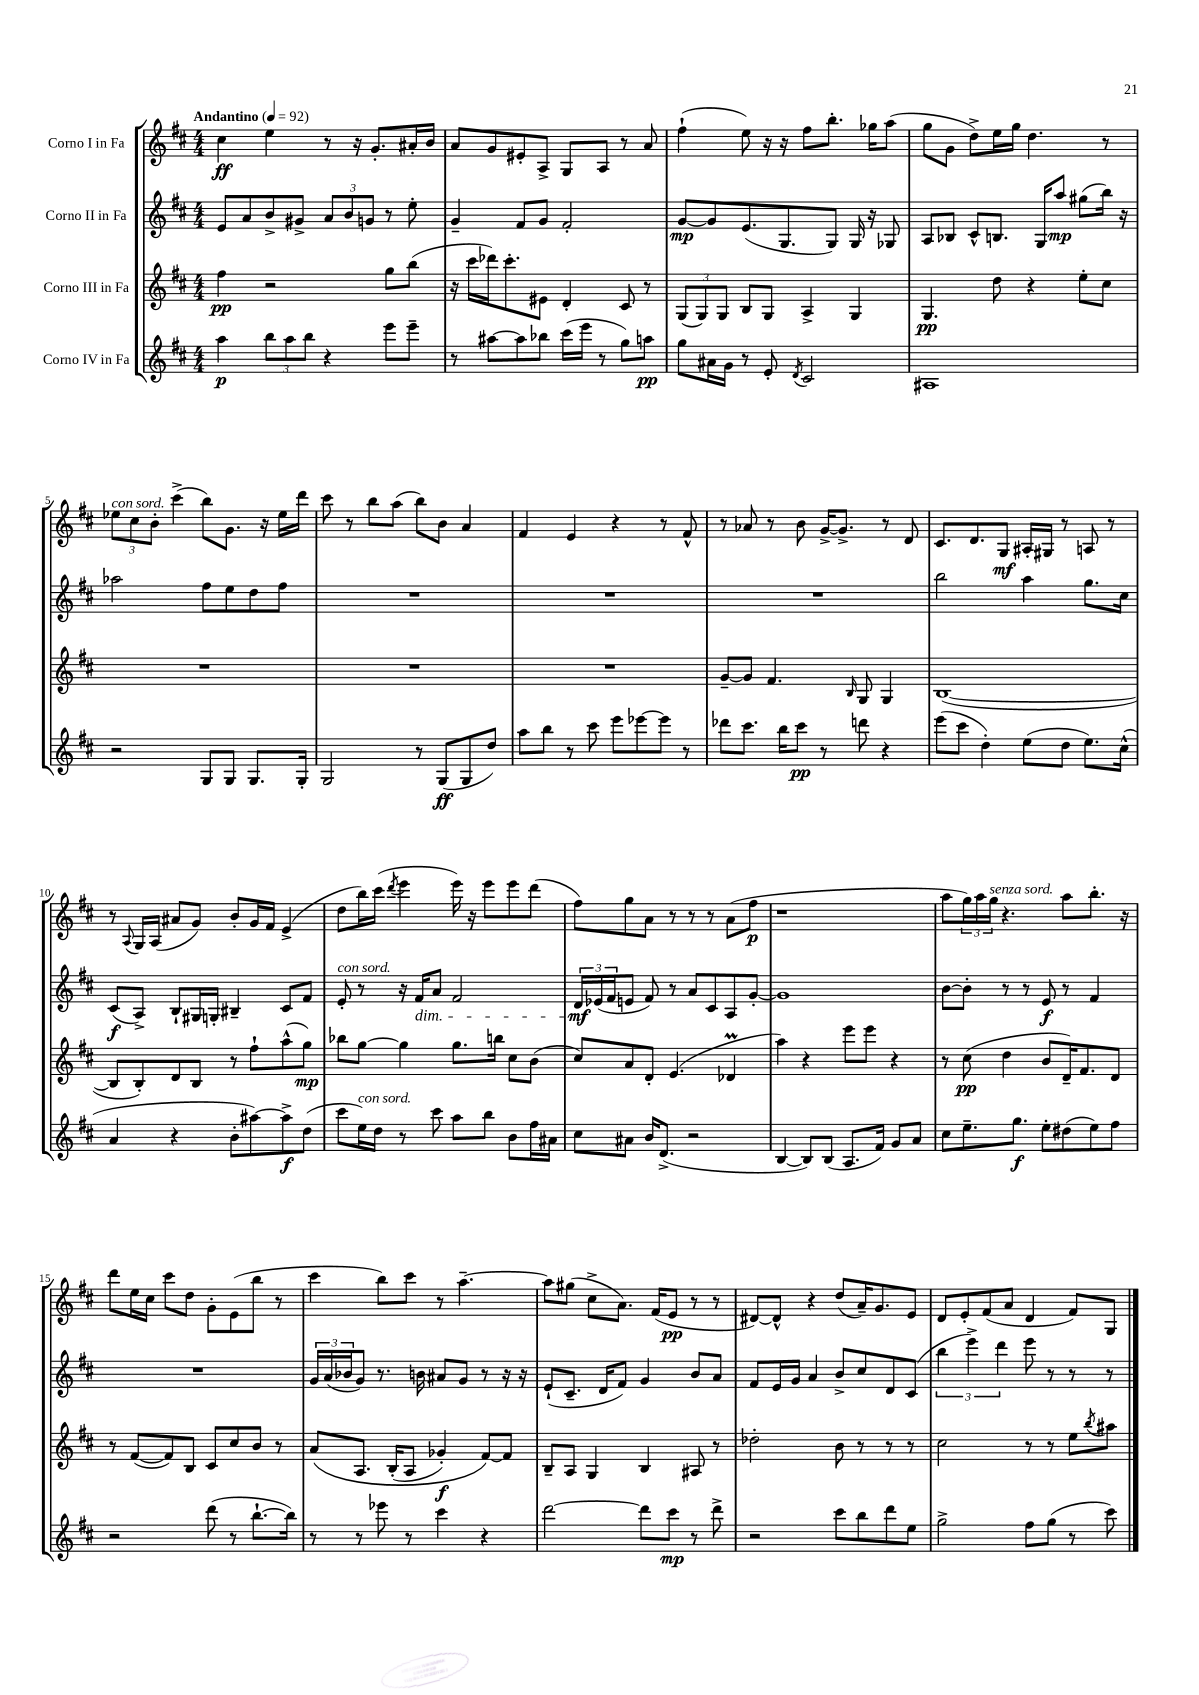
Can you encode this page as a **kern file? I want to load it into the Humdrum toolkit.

**kern	**kern	**kern	**kern
*staff4	*staff3	*staff2	*staff1
*clefG2	*clefG2	*clefG2	*clefG2
*k[f#c#]	*k[f#c#]	*k[f#c#]	*k[f#c#]
*M4/4	*M4/4	*M4/4	*M4/4
*MM92	*MM92	*MM92	*MM92
4aa	4ff#	8e	4cc#
.	.	8a	.
12bb	2r	8b^	4ee
12aa	.	.	.
.	.	8g#^	.
12bb	.	.	.
4r	.	12a	8r
.	.	12b	.
.	.	.	16r
.	.	12g	.
.	.	.	8.g'
8eee	8gg	8r	.
8eee~	(8bb	8ee'	16a#'
.	.	.	16b
=	=	=	=
8r	16r	4g~	8a
.	16ccc#	.	.
[8aa#	16ddd-)	.	8g
.	8.ccc#'	.	.
8aa#]	.	8f#	8e#'
8bb-	8e#	8g	8A^
(16ccc#	4d'	2f#'	8G
16eee	.	.	.
8r	.	.	8A
8gg)	8c#	.	8r
8aa	8r	.	8a
=	=	=	=
8gg	(12G	[8g	(4ff#`
.	12G)	.	.
16a#	.	8g]	.
.	12G	.	.
16g	.	.	.
8r	8B	(8.e	8ee)
8e'	8G	.	16r
.	.	8.G	16r
8qd	.	.	.
2c#	4A^	.	8ff#
.	.	8G)	8.bb'
.	4G	16G	.
.	.	16r	16gg-
.	.	8G-	(8aa
=	=	=	=
1A#	4.G	8A	8gg
.	.	8B-	8g
.	.	8c#^^	8dd^)
.	8dd	8.B	16ee
.	.	.	16gg
.	4r	.	4.dd
.	.	16G	.
.	.	8aa	.
.	8ee'	(8gg#	.
.	8cc#	16bb)	8r
.	.	16r	.
=	=	=	=
2r	1r	2aa-	12ee-
.	.	.	12cc#
.	.	.	12b'
.	.	.	(4ccc#^
8G	.	8ff#	8bb)
8G	.	8ee	8.g
8.G	.	8dd	.
.	.	.	16r
.	.	8ff#	16ee-
16G'	.	.	16ddd
=	=	=	=
2G	1r	1r	8ccc#
.	.	.	8r
.	.	.	8bb
.	.	.	(8aa
8r	.	.	8bb)
(8G	.	.	8b
8G	.	.	4a
8dd)	.	.	.
=	=	=	=
8aa	1r	1r	4f#
8bb	.	.	.
8r	.	.	4e
8ccc#	.	.	.
8eee	.	.	4r
[8eee-	.	.	.
8eee-]	.	.	8r
8r	.	.	8f#^^
=	=	=	=
8ddd-	[8g~	1r	8r
8.ccc#	8g]	.	8a-
.	4.f#	.	8r
16bb	.	.	.
8ccc#	.	.	8b
8r	.	.	[16g^
.	.	.	8.g^]
.	16qqB	.	.
8ddd	8G	.	.
4r	4G	.	8r
.	.	.	8d
=	=	=	=
(8eee	([1B	2bb	8.c#
8ccc#	.	.	.
.	.	.	8.d
4dd')	.	.	.
.	.	.	8G
(8ee	.	4aa	16A#'
.	.	.	16G#
8dd	.	.	8r
8.ee)	.	8.gg	8A
.	.	.	8r
(16cc#^^	.	16cc#	.
=	=	=	=
4a	8B]	(8c#	8r
.	.	.	8qqA
.	8B')	8A^)	16G
.	.	.	(16A
4r	8d	8B`	8a#
.	8B	16G#	8g)
.	.	16G'	.
8b'	8r	4B#~	8b'
[8aa#)	8ff#`	.	16g
.	.	.	16f#
8aa#^]	(8aa^^	8c#	(4e^
(8dd	8gg)	8f#	.
=	=	=	=
8ccc#	8bb-	8e'	8dd
16ee)	[8gg	8r	16bb)
16dd	.	.	(16ccc#
.	.	.	8qddd
8r	4gg]	16r	4eee
.	.	16f#	.
8ccc#	.	8a	.
8aa	8.gg	2f#	16eee)
.	.	.	16r
8bb	.	.	8eee
.	16bb	.	.
8b	8cc#	.	8eee
16ff#	(8b	.	(8ddd
16a#	.	.	.
=	=	=	=
8cc#	8cc#)	24d	8ff#)
.	.	(24e-	.
.	.	24f#	.
8a#	8a	8e	8gg
16b	8d'	8f#)	8a
(8.d^	.	.	.
.	(4.e	8r	8r
2r	.	8a	8r
.	.	8c#	8r
.	4d-	8A	(8a
.	.	[8g'	8ff#
=	=	=	=
[4B	4aa)	1g]	1r
8B])	4r	.	.
(8B	.	.	.
8.A	8eee	.	.
.	8eee	.	.
16f#)	.	.	.
8g	4r	.	.
8a	.	.	.
=	=	=	=
8cc#	8r	[8b	8aa
8.ee~	(8cc#	8b']	24gg)
.	.	.	24aa
.	.	.	24gg
.	4dd	8r	4.r
8.gg	.	.	.
.	.	8r	.
8ee'	8b	8e	.
(8dd#	16d~)	8r	8aa
.	8.f#	.	.
8ee)	.	4f#	8.bb'
8ff#	8d	.	.
.	.	.	16r
=	=	=	=
2r	8r	1r	8ddd
.	([8f#	.	16ee
.	.	.	16cc#
.	8f#])	.	8ccc#
.	8B	.	8dd
(8ddd	8c#	.	8g'
8r	8cc#	.	(8e
[8.bb`	8b	.	8bb
.	8r	.	8r
16bb])	.	.	.
=	=	=	=
8r	&(8a	24g	4ccc#
.	.	(24a	.
.	.	24b-	.
8r	8.A	8g)	.
8eee-	.	8.r	8bb)
.	(16B'	.	.
8r	8A	.	8ccc#
.	.	16b	.
4ccc#	4g-')	8a#	8r
.	.	8g	[4.aa~
4r	[8f#&)	8r	.
.	8f#]	16r	.
.	.	16r	.
=	=	=	=
[2ddd	8B~	(8e`	8aa]
.	8A	8.c#~	(8gg#
.	4G	.	8cc#^
.	.	16d	.
.	.	8f#)	8.a)
8ddd]	4B	4g	.
.	.	.	(16f#
8ccc#	.	.	8e
8r	8A#	8b	8r
8ddd^	8r	8a	8r
=	=	=	=
2r	2dd-'	8f#	[8d#)
.	.	16e	8d#^^]
.	.	16g	.
.	.	4a	4r
8ccc#	8b	8b^	(8dd
8bb	8r	8cc#	16a~)
.	.	.	8.g
8ddd	8r	8d	.
8ee	8r	(8c#	8e
=	=	=	=
2gg^	2cc#	6bb	8d
.	.	.	8e'
.	.	6eee^)	.
.	.	.	(8f#
.	.	6ddd	.
.	.	.	8a
8ff#	8r	8eee	4d
(8gg	8r	8r	.
8r	8ee	8r	8f#)
.	8qbb	.	.
8ccc#)	8aa#	8r	8G
==	==	==	==
*-	*-	*-	*-
